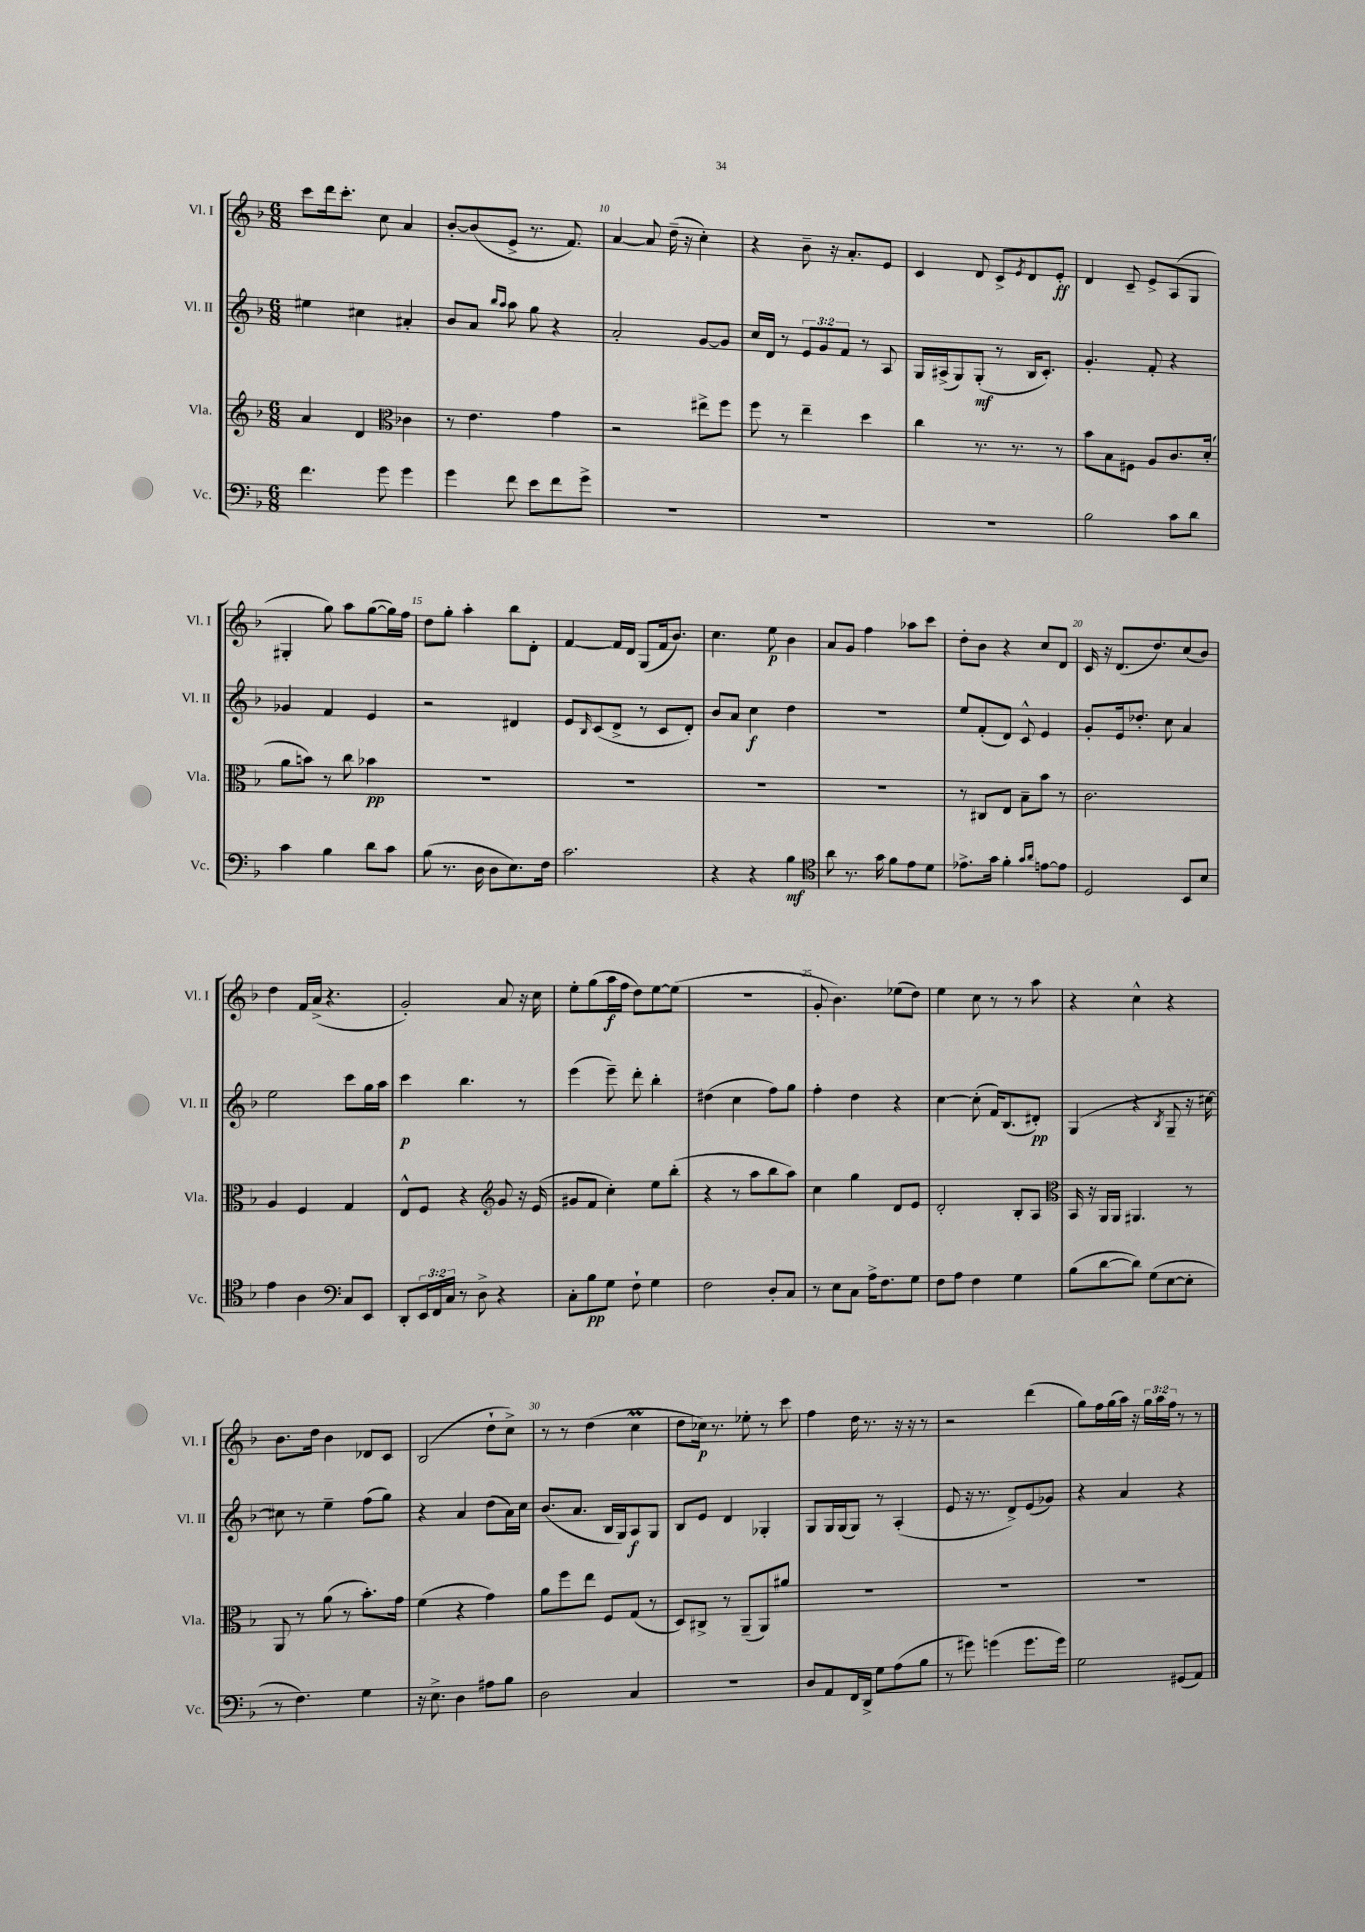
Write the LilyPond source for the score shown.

<<
\new StaffGroup <<
\new Staff = "s0" \with { instrumentName = "Vl. I" shortInstrumentName = "Vl. I" } {
    \clef treble \key f \major \numericTimeSignature \time 6/8 \override Staff.TupletNumber.text = #tuplet-number::calc-fraction-text
    c'''8 d'''16 c'''8.-. c''8 a'4 |
    bes'8~-. bes'8( e'8-> r8. f'8.) |
    a'4~ a'8 d''16--( r16 c''4-.) |
    r4 bes'8-- r16 a'8.-. e'8 |
    c'4 d'8 c'8-> \acciaccatura { e'8 } d'8 e'8-.\ff |
    d'4 c'8-- e'8-> a8( g8 |
    gis4-. g''8) a''8 g''8~( g''16) f''16 |
    d''8 g''8-. a''4-. bes''8 d'8-. |
    f'4~ f'16 d'16 g8( f'16 bes'8.) |
    c''4. e''8\p bes'4 |
    a'8 g'8 f''4 aes''8 c'''8 |
    d''8-. bes'8 r4 c''8 d'8 |
    c'16 r16 d'8.( d''8.) c''8( bes'8) |
    d''4 f'16 a'16->( r4. |
    g'2-.) a'8 r16 c''16 |
    e''8-. g''8( a''16\f f''16 d''8) e''8~ e''8( |
    R2. |
    g'8-. bes'4.) ees''8( d''8) |
    e''4 c''8 r8 r8 a''8 |
    r4 c''4-^ r4 |
    bes'8. d''16 bes'4 des'8 c'8 |
    bes2( d''8-! c''8->) |
    r8 r8 d''4( c''4\prall |
    d''8 ces''16\p) r8. ees''8-. r8 c'''8 |
    f''4 d''16 r8. r16 r16 r8 |
    r2 d'''4( |
    g''8) f''16 g''16( a''16) r16 \tuplet 3/2 { g''16 a''16 f''16 } r8 r8 \bar "|." |
}
\new Staff = "s1" \with { instrumentName = "Vl. II" shortInstrumentName = "Vl. II" } {
    \clef treble \key f \major \numericTimeSignature \time 6/8 \override Staff.TupletNumber.text = #tuplet-number::calc-fraction-text
    eis''4 cis''4 ais'4-. |
    bes'8 a'8 \grace { bes''16 a''16 } a''8 g''8 r4 |
    a'2-. g'8~ g'8 |
    c''16 d'16 r8 \tuplet 3/2 { e'8 g'8 f'8 } r8 a8 |
    g16 ais16->( g8) g8-.\mf( r8 bes16 c'8.-.) |
    g'4.-. f'8-. r4 |
    ges'4 f'4 e'4 |
    r2 dis'4 |
    e'8 \grace { bes16 } c'8( d'8-> r8 c'8 d'8-.) |
    bes'8 a'8 c''4\f d''4 |
    R2. |
    e''8 f'8-.( d'8) c'8-^ e'4 |
    g'8-. e'16 des''8.-. c''8 a'4 |
    e''2 c'''8 g''16 a''16 |
    c'''4\p bes''4. r8 |
    e'''4( e'''8--) d'''8-. bes''4-. |
    dis''4( c''4 f''8) g''8 |
    f''4-. d''4 r4 |
    c''4~ c''8-.( f'16) bes8.( dis'8-.\pp) |
    g4( r4 \acciaccatura { bes8 } g8-- r16 cis''16~) |
    cis''8 r8 e''4-- f''8( g''8) |
    r4 a'4 d''8( a'16) c''16 |
    bes'8.( a'8. bes16 g16) a8\f g8 |
    bes8 e'8 d'4 ges4-. |
    g8 g16 g16( g8) r8 a4-.( |
    e'8 r16 r8. d'8->) e'8( ges'8) |
    r4 a'4 r4 \bar "|." |
}
\new Staff = "s2" \with { instrumentName = "Vla." shortInstrumentName = "Vla." } {
    \clef treble \key f \major \numericTimeSignature \time 6/8
    a'4 d'4 \clef alto ces'4 |
    r8 e'4. g'4 |
    r2 eis''8-> f''8 |
    f''8 r8 e''4-- d''4 |
    c''4 r8. r8. r8 |
    bes'8 bes8 fis8 a8 c'8. d'16-.( |
    a'8 b'8) r8 c''8 bes'4\pp |
    R2. |
    R2. |
    R2. |
    R2. |
    r8 cis8 e8 bes8-- bes'8 r8 |
    c'2. |
    a4 f4 g4 |
    e8-^ f8 r4 \clef treble g'8 r16 e'16( |
    gis'8 f'8 c''4-.) e''8 bes''8-.( |
    r4 r8 a''8 bes''8 a''8) |
    c''4 g''4 d'8 e'8 |
    d'2-. bes8-. a8 |
    \clef alto bes,16 r16 a,16 a,16 ais,4. r8 |
    a,8 r8 a'8( r8 bes'8.-.) g'16 |
    f'4( r4 g'4) |
    a'8 f''8 e''8 f8 g8( r8 |
    d8) cis8-> r8 a,8--( a,8) ais'8 |
    R2. |
    R2. |
    R2. \bar "|." |
}
\new Staff = "s3" \with { instrumentName = "Vc." shortInstrumentName = "Vc." } {
    \clef bass \key f \major \numericTimeSignature \time 6/8 \override Staff.TupletNumber.text = #tuplet-number::calc-fraction-text
    f'4. g'8 g'4 |
    g'4 f'8 e'8 f'8 g'8-> |
    R2. |
    R2. |
    R2. |
    bes2 c'8 d'8 |
    c'4 bes4 d'8 c'8 |
    bes8( r8. d16 d8 e8.) f16 |
    c'2. |
    r4 r4 bes4\mf |
    \clef tenor a'8 r8. g'16 f'8 e'8 d'8 |
    ees'8.-> g'16 f'4-. \grace { g'16 a'16 } e'8~ e'8 |
    d2 bes,8 bes8 |
    e'4 a4 \clef bass c8 e,8 |
    d,8-. \tuplet 3/2 { e,16 f,16 c16 } r8 d8-> r4 |
    c8-. bes8\pp g8 f8-! g4 |
    f2 d8-. c8 |
    r8 e8 c8 a16-> f8. g8 |
    f8 a8 f4 g4 |
    bes8( d'8~ d'8) g8( e8~ e8-. |
    r8 f4.) g4 |
    r16 e8.-> d4 ais8 bes8 |
    d2 c4 |
    R2. |
    d8 a,8 f,16 d,16-> g8 a8( bes8 |
    r8 gis'8) g'4( g'8. g'16) |
    g2 gis,8( a,8) \bar "|." |
}
>>
>>
\layout { \context { \Score currentBarNumber = #8 \override BarNumber.break-visibility = ##(#f #t #t) barNumberVisibility = #(every-nth-bar-number-visible 5) } }
